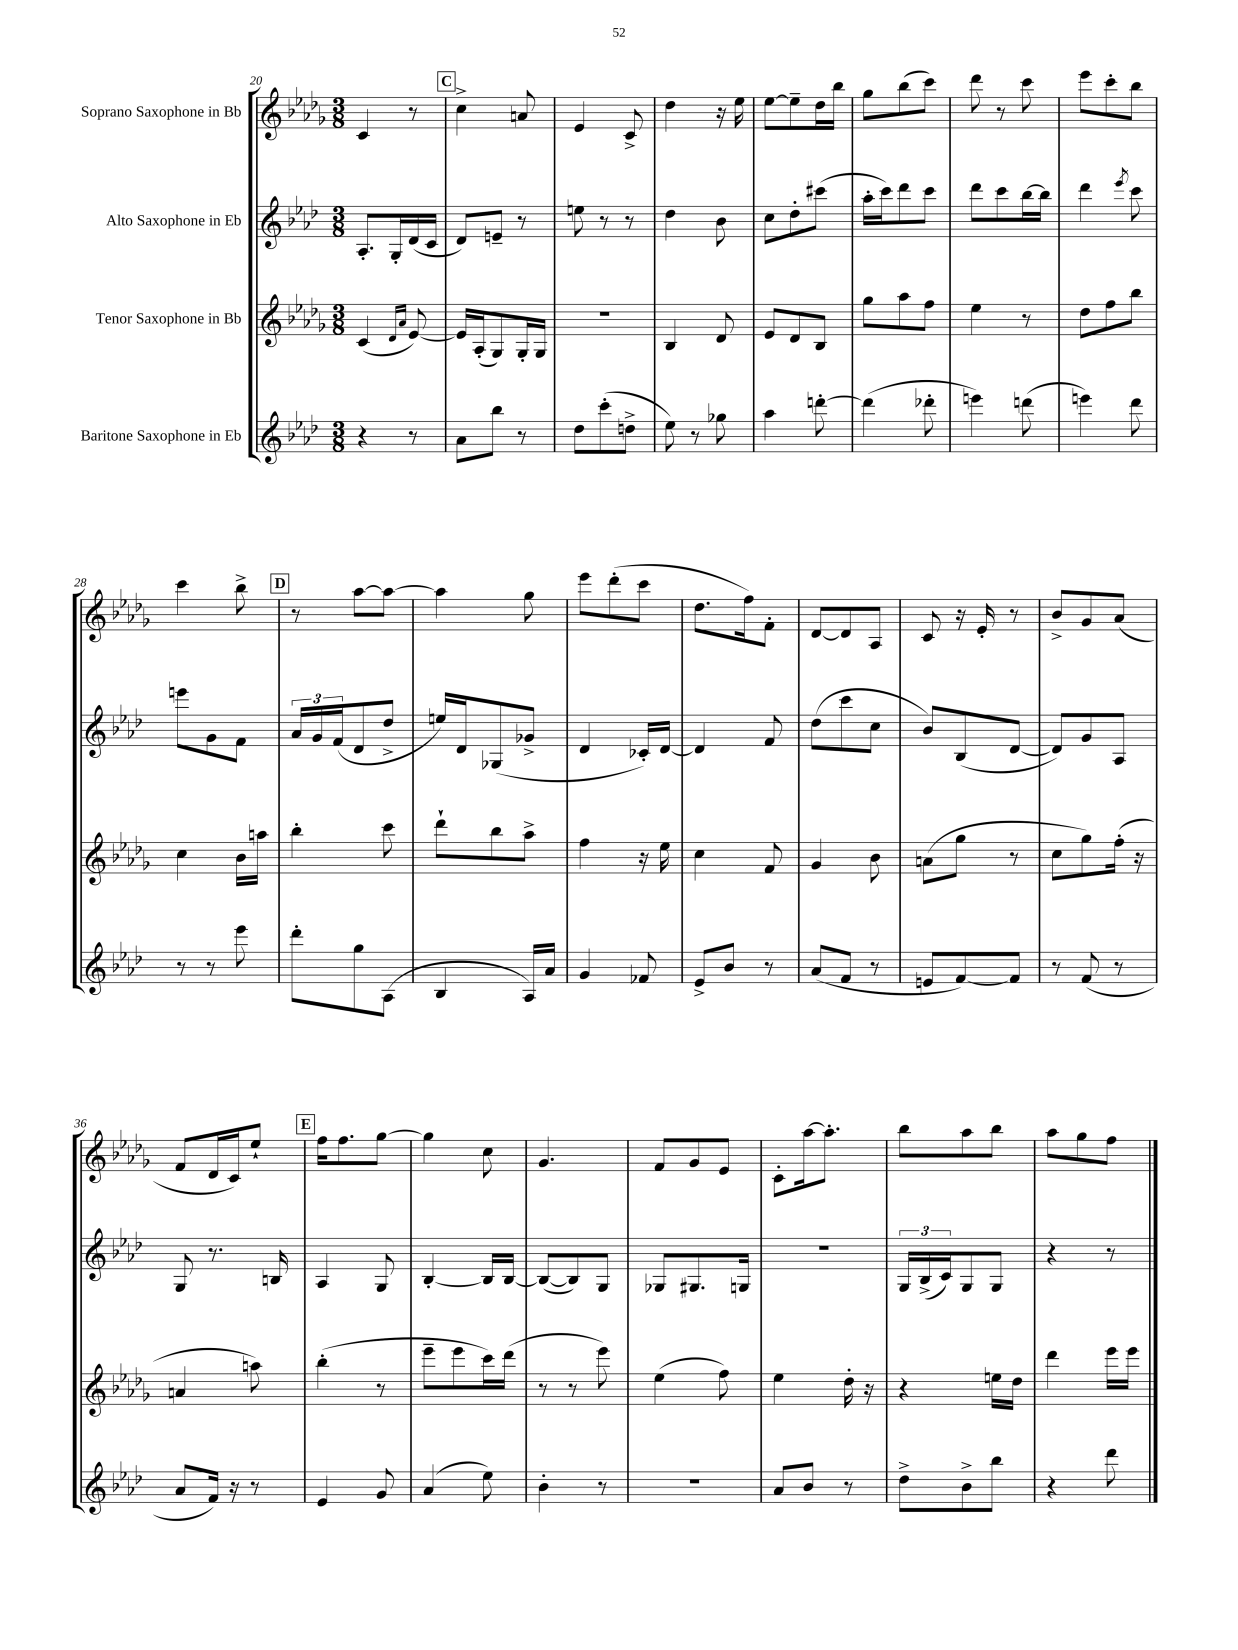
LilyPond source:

<<
\new StaffGroup <<
\new Staff = "s0" \with { instrumentName = "Soprano Saxophone in Bb" } {
    \clef treble \key des \major \numericTimeSignature \time 3/8
    c'4 r8 |
    \mark \markup { \box "C" } c''4-> a'8 |
    ees'4 c'8-> |
    des''4 r16 ees''16 |
    ees''8~ ees''8-- des''16 bes''16 |
    ges''8 bes''8( c'''8) |
    des'''8 r8 c'''8 |
    ees'''8 c'''8-. bes''8 |
    c'''4 bes''8-> |
    \mark \markup { \box "D" } r8 aes''8~ aes''8~ |
    aes''4 ges''8 |
    ees'''8 des'''8-.( c'''8 |
    des''8. f''16) f'8-. |
    des'8~ des'8 aes8 |
    c'8 r16 ees'16-. r8 |
    bes'8-> ges'8 aes'8( |
    f'8 des'16 c'16) ees''8-! |
    \mark \markup { \box "E" } f''16 f''8. ges''8~ |
    ges''4 c''8 |
    ges'4. |
    f'8 ges'8 ees'8 |
    c'8-. aes''16~ aes''8.-. |
    bes''8 aes''8 bes''8 |
    aes''8 ges''8 f''8 \bar "|." |
}
\new Staff = "s1" \with { instrumentName = "Alto Saxophone in Eb" } {
    \clef treble \key aes \major \numericTimeSignature \time 3/8
    aes8.-. g16-. des'16( c'16 |
    \mark \markup { \box "C" } des'8) e'8-- r8 |
    e''8 r8 r8 |
    des''4 bes'8 |
    c''8 des''8-. cis'''8( |
    aes''16-. c'''16) des'''8 c'''8 |
    des'''8 c'''8 bes''16~ bes''16 |
    des'''4 \acciaccatura { ees'''8 } c'''8 |
    e'''8 g'8 f'8 |
    \mark \markup { \box "D" } \tuplet 3/2 { aes'16 g'16 f'16( } des'8 des''8-> |
    e''16) des'16 ges8( ges'8-> |
    des'4 ces'16-.) des'16~ |
    des'4 f'8 |
    des''8( c'''8 c''8 |
    bes'8) bes8( des'8~ |
    des'8) g'8 aes8 |
    g8 r8. b16 |
    \mark \markup { \box "E" } aes4 g8 |
    bes4~-. bes16 bes16~ |
    bes8~( bes8) g8 |
    ges8 gis8. g16 |
    R4. |
    \tuplet 3/2 { g16 bes16->( c'16) } g8 g8 |
    r4 r8 \bar "|." |
}
\new Staff = "s2" \with { instrumentName = "Tenor Saxophone in Bb" } {
    \clef treble \key des \major \numericTimeSignature \time 3/8
    c'4( \grace { des'16 aes'16 } ees'8~) |
    \mark \markup { \box "C" } ees'16 aes16-.( ges8) ges16-. ges16 |
    R4. |
    bes4 des'8 |
    ees'8 des'8 bes8 |
    ges''8 aes''8 f''8 |
    ees''4 r8 |
    des''8 f''8 bes''8 |
    c''4 bes'16 a''16 |
    \mark \markup { \box "D" } bes''4-. c'''8 |
    des'''8-! bes''8 aes''8-> |
    f''4 r16 ees''16 |
    c''4 f'8 |
    ges'4 bes'8 |
    a'8( ges''8 r8 |
    c''8 ges''8) f''16-.( r16 |
    a'4 a''8) |
    \mark \markup { \box "E" } bes''4-.( r8 |
    ees'''8-- ees'''8 c'''16) des'''16( |
    r8 r8 ees'''8) |
    ees''4( f''8) |
    ees''4 des''16-. r16 |
    r4 e''16 des''16 |
    des'''4 ees'''16 ees'''16 \bar "|." |
}
\new Staff = "s3" \with { instrumentName = "Baritone Saxophone in Eb" } {
    \clef treble \key aes \major \numericTimeSignature \time 3/8
    r4 r8 |
    \mark \markup { \box "C" } aes'8 bes''8 r8 |
    des''8 c'''8-.( d''8-> |
    ees''8) r8 ges''8 |
    aes''4 d'''8~-. |
    d'''4( des'''8-. |
    e'''4) d'''8( |
    e'''4) des'''8 |
    r8 r8 ees'''8 |
    \mark \markup { \box "D" } des'''8-. g''8 aes8( |
    bes4 aes16) aes'16 |
    g'4 fes'8 |
    ees'8-> bes'8 r8 |
    aes'8( f'8 r8 |
    e'8 f'8~) f'8 |
    r8 f'8( r8 |
    aes'8 f'16) r16 r8 |
    \mark \markup { \box "E" } ees'4 g'8 |
    aes'4( ees''8) |
    bes'4-. r8 |
    R4. |
    aes'8 bes'8 r8 |
    des''8-> bes'8-> bes''8 |
    r4 des'''8 \bar "|." |
}
>>
>>
\layout { \context { \Score currentBarNumber = #20 } }
